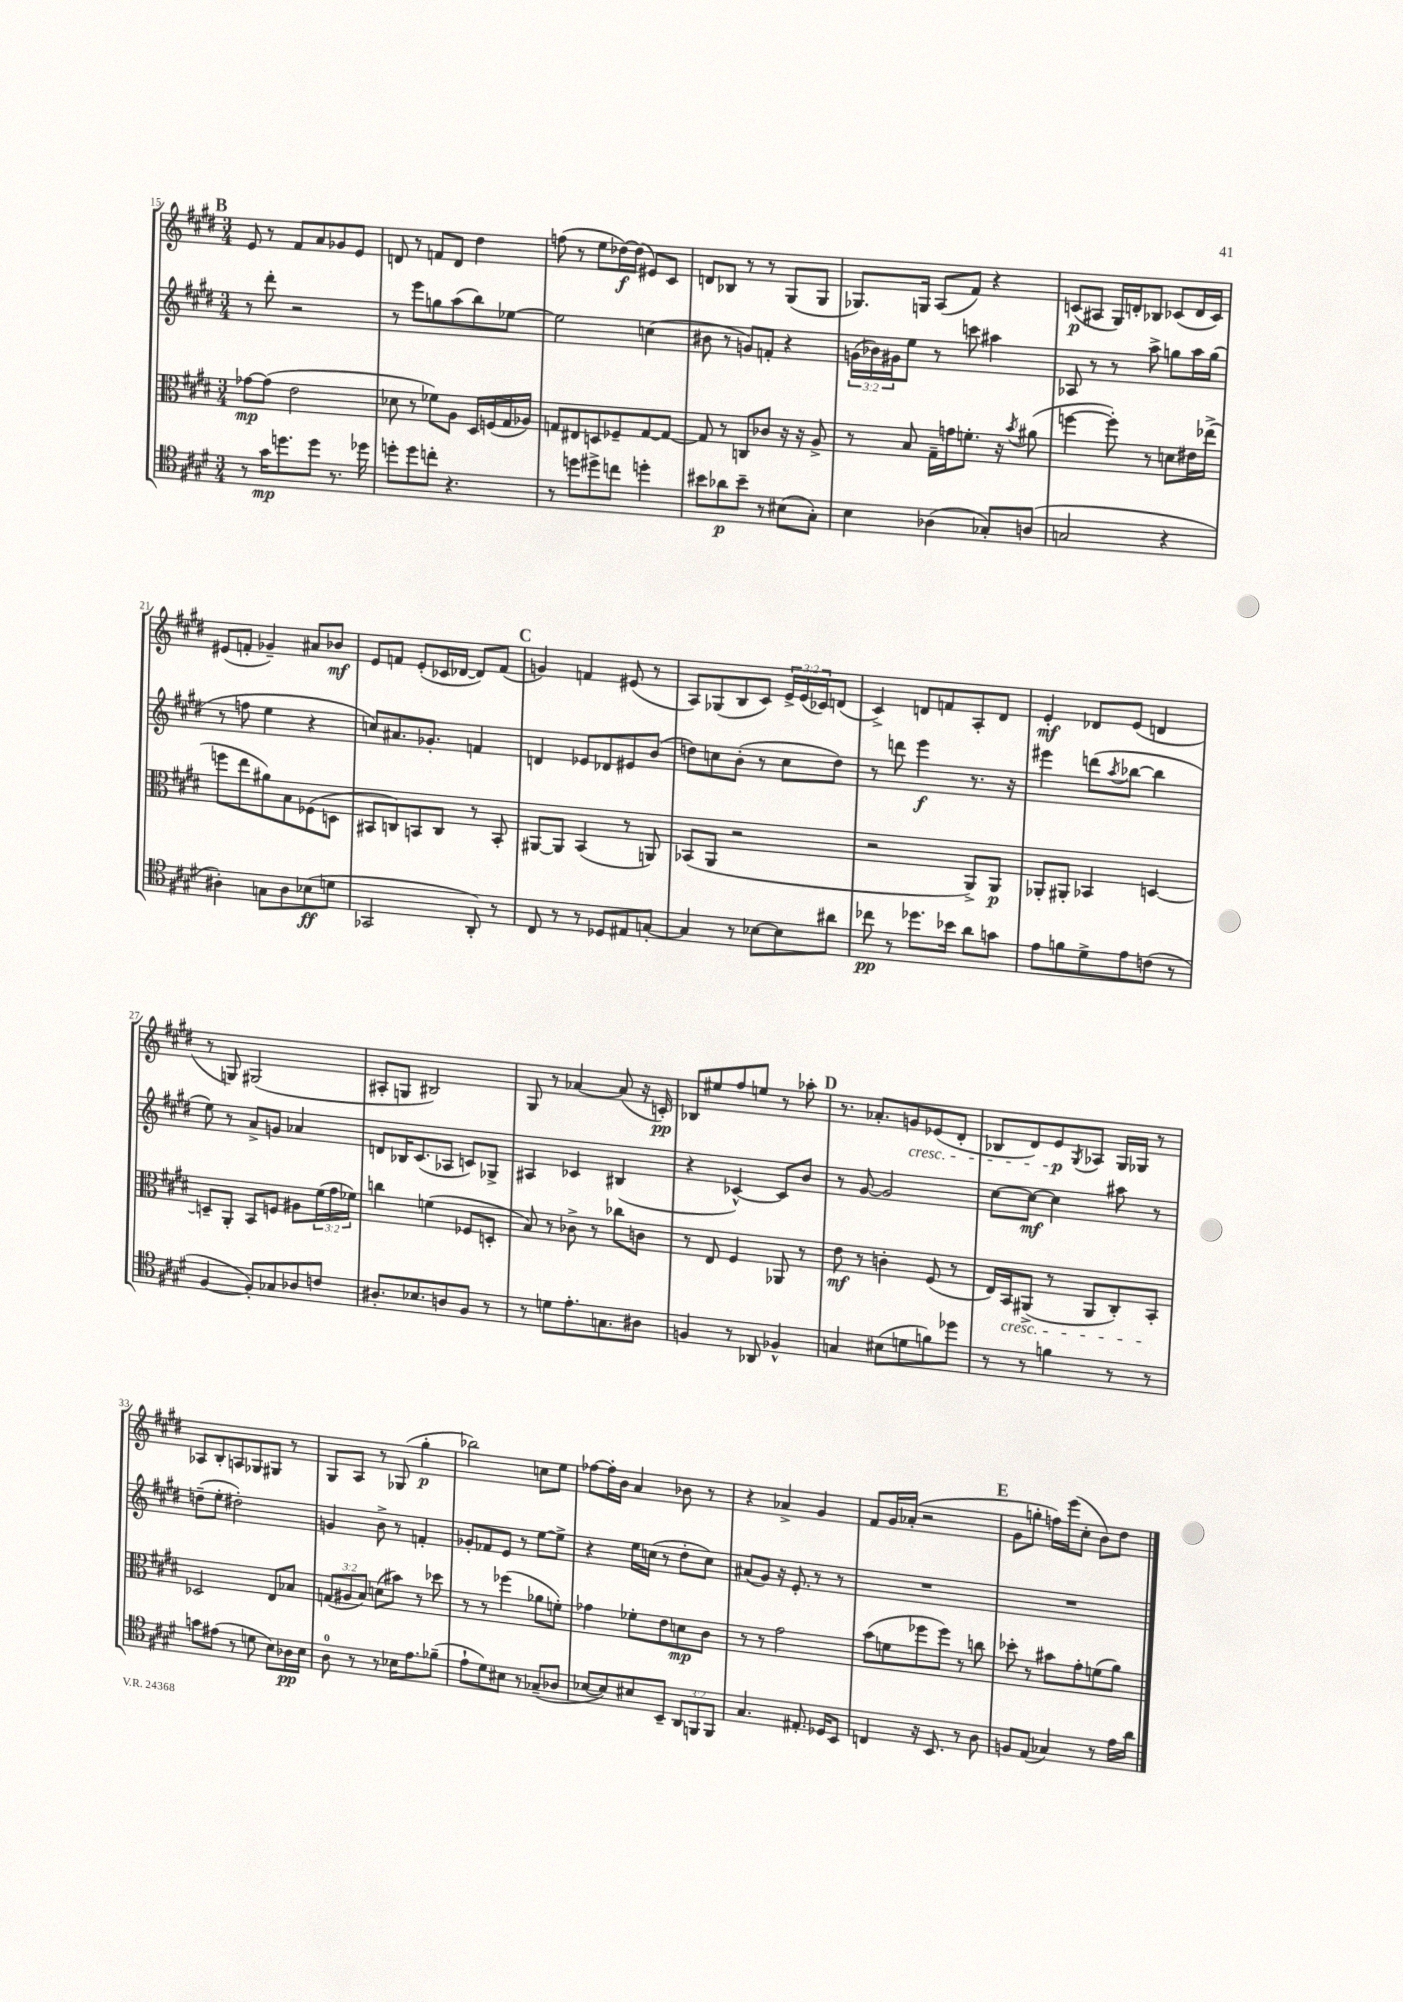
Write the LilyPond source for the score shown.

<<
\new StaffGroup <<
\new Staff = "s0" {
    \clef treble \key e \major \numericTimeSignature \time 3/4 \override Staff.TupletNumber.text = #tuplet-number::calc-fraction-text
    \mark \markup { \bold "B" } e'8 r8 fis'8 a'8 ges'8 e'8 |
    d'8 r8 f'8 d'8 dis''4 |
    f''8( r8 e''8 des''16~\f) des''16( eis'8) cis'8 |
    d'8 bes8 r8 r8 gis8( gis8 |
    ges8.) g16 a8( fis'8) r4 |
    c'8\p( ais8 gis16) d'16-. bes8 ces'8( d'16 ces'16) |
    eis'8( f'8-. ges'4--) ais'8 bes'8\mf |
    e'8 f'8 e'8-.( ces'16 des'16~ des'8) f'8( |
    \mark \markup { \bold "C" } g'4) f'4 eis'8( r8 |
    a8) ges8( b8 cis'8) \tuplet 3/2 { e'16-> e'16( ces'16) } d'8( |
    cis'4->) d'8 f'8 a8-. d'8 |
    e'4-.\mf des'8 e'8( d'4 |
    r8 g8) gis2( |
    ais8-. g8 bis2) |
    gis8 r8 aes'4~ aes'8( r16 c'16-.\pp) |
    bes8 eis''8 fis''8 e''8 r8 aes''8-. |
    \mark \markup { \bold "D" } r8. aes'8.-. g'8\cresc ees'8( dis'8-. |
    bes8 dis'8) e'8\p\! \acciaccatura { gis8 } aes8 gis16 ges16 r8 |
    aes8 b8-. a8 ges8 gis8 r8 |
    gis8 a8 r8 ges8( gis''4-.\p |
    bes''2) c''8 e''8 |
    fes''8~ fes''16-. b'16 a'4 bes'8 r8 |
    r4 aes'4-> gis'4 |
    fis'8 gis'16 aes'16-.( r2 |
    \mark \markup { \bold "E" } gis'8 g''8-. f''16) e'''16( cis''8-. b'8) dis''8 \bar "|." |
}
\new Staff = "s1" {
    \clef treble \key e \major \numericTimeSignature \time 3/4 \override Staff.TupletNumber.text = #tuplet-number::calc-fraction-text
    \mark \markup { \bold "B" } r8 dis'''8-. r2 |
    r8 e'''8 g''8 a''8( b''8) ees''8~ |
    ees''2 c''4( |
    bis'8 r8 g'8) f'8-. r4 |
    \tuplet 3/2 { g'16( bes'16) gis'16 } e''8 r8 c'''8 ais''4 |
    aes8 r8 r8 a''8-> g''8 a''16 g''16( |
    r8 f''8 e''4 r4 |
    c''8) ais'8. ges'8.-. f'4 |
    \mark \markup { \bold "C" } d'4 ees'8 des'8 eis'8 b'8( |
    d''8) c''8 b'8-.( r8 c''8 d''8) |
    r8 d'''8 e'''4\f r8. r16 |
    eis'''4 d'''8( \acciaccatura { a''8 } bes''8~ bes''4 |
    e''8) r8 a'8-> g'8 aes'4 |
    d'8 bes16 cis'8.( aes8 c'8) ges8-> |
    ais4 ces'4 bis4( |
    r4 ces'4~-^) ces'8 b'8 |
    \mark \markup { \bold "D" } r8 gis'8~ gis'2 |
    cis''8~ cis''8~\mf cis''4 ais''8 r8 |
    d''8--( e''8-. dis''2-.) |
    g'4 b'8-> r8 f'4-. |
    ges'8-. fes'8 e'8 r8 e''8~ e''8-> |
    r4 e''16 c''16( r8 dis''8-. c''8) |
    ais'8( gis'8) r16 e'8.-. r8 r8 |
    R2. |
    \mark \markup { \bold "E" } R2. \bar "|." |
}
\new Staff = "s2" {
    \clef alto \key e \major \numericTimeSignature \time 3/4 \override Staff.TupletNumber.text = #tuplet-number::calc-fraction-text
    \mark \markup { \bold "B" } ges'8~\mp ges'8( e'2 |
    des'8 r8 fes'8) a8 dis16 f16( gis16 aes16) |
    g8 eis8 d8 fes8-- g8~ g8~ |
    g8 r8 c8 ces'8 r16 r16 a8-> |
    r8 b8 gis16-- g'16 f'8.-. r16 \acciaccatura { b'8 } ais'8( |
    f''4~ f''8-.) r8 d'8 eis'16 ees''16->( |
    f''8 e''8 ais'8) b8 fes8( d8 |
    bis,8 c8) b,8 c8 r8 b,8-. |
    \mark \markup { \bold "C" } ais,8~ ais,8 b,4( r8 a,8) |
    bes,8( a,8 r2 |
    r2 a,8->) a,8\p |
    aes,8-. ais,8-. bes,4 d4~ |
    d8-- a,8-. b,8 f8 ais8 \tuplet 3/2 { fis'16( gis'16 fes'16) } |
    c''4 f'4( fes8 d8-. |
    b8) r8 ces'8-> r8 ces''8 c'8 |
    r8 e8 fis4 aes,8 r8 |
    \mark \markup { \bold "D" } e'8\mf r8 c'4-. fis8( r8 |
    e16) b,16\cresc ais,8->( r8 ais,8 cis8-.) b,8-.\! |
    des2 e8 bes8 |
    \tuplet 3/2 { g8( ais8 b8) } d'8( bis'8) r8 des''8 |
    r8 r8 fes''4( aes'8 f'8-.) |
    ges'4 fes'8-. e'8 d'8\mp cis'8 |
    r8 r8 gis'2 |
    b'8( f'8 fes''8 fes''8) r8 c''8 |
    \mark \markup { \bold "E" } des''8-. r8 bis'8 gis'8-. f'8( a'8) \bar "|." |
}
\new Staff = "s3" {
    \clef tenor \key e \major \numericTimeSignature \time 3/4 \override Staff.TupletNumber.text = #tuplet-number::calc-fraction-text
    \mark \markup { \bold "B" } r8 gis'16\mp d''8. d''8 r8. des''16 |
    d''8-. d''8 c''8-. r4. |
    r8 d''8 dis''8-> c''8 d''4-. |
    bis'8 aes'8\p bis'8-- r8 bis8( gis8-.) |
    b4 aes4( ges8-.) a8( |
    g2 r4 |
    ais4-.) g8 ais8 bes8\ff( d'8 |
    ges,2 a,8-.) r8 |
    \mark \markup { \bold "C" } cis8 r8 r8 des8 eis8 g8~-. |
    g4 r8 bes8~ bes8 ais'8 |
    ces''8\pp r8 des''8. bes'16 a'8 g'8 |
    e'8 f'8 dis'8-> e'8 c'8( r8 |
    fis4~ fis8-.) ges8 aes8 c'8 |
    ais8.-. bes8. a8 fis8 r8 |
    r8 d'8 e'8.-. g8. ais8 |
    f4 r8 aes,8 fes4-^ |
    \mark \markup { \bold "D" } g4 bis8( d'8 f'8) des''8 |
    r8 r8 f'4 r8 r8 |
    g'8 eis'8( r8 d'8 b8) aes16\pp b16 |
    a8-0 r8 r8 bes16 e'8. fes'8--( |
    e'8-! dis'8) bis8 r8 ges8--( aes8 |
    bes8~ bes8) bis8 b,8-- \tuplet 3/2 { a,8 f,8 f,8 } |
    gis4. eis8.-. des16 b,8 |
    c4 r16 b,8. r8 a8 |
    \mark \markup { \bold "E" } f8 e8( ges4) r8 e'16 a'16 \bar "|." |
}
>>
>>
\layout { \context { \Score currentBarNumber = #15 } }
